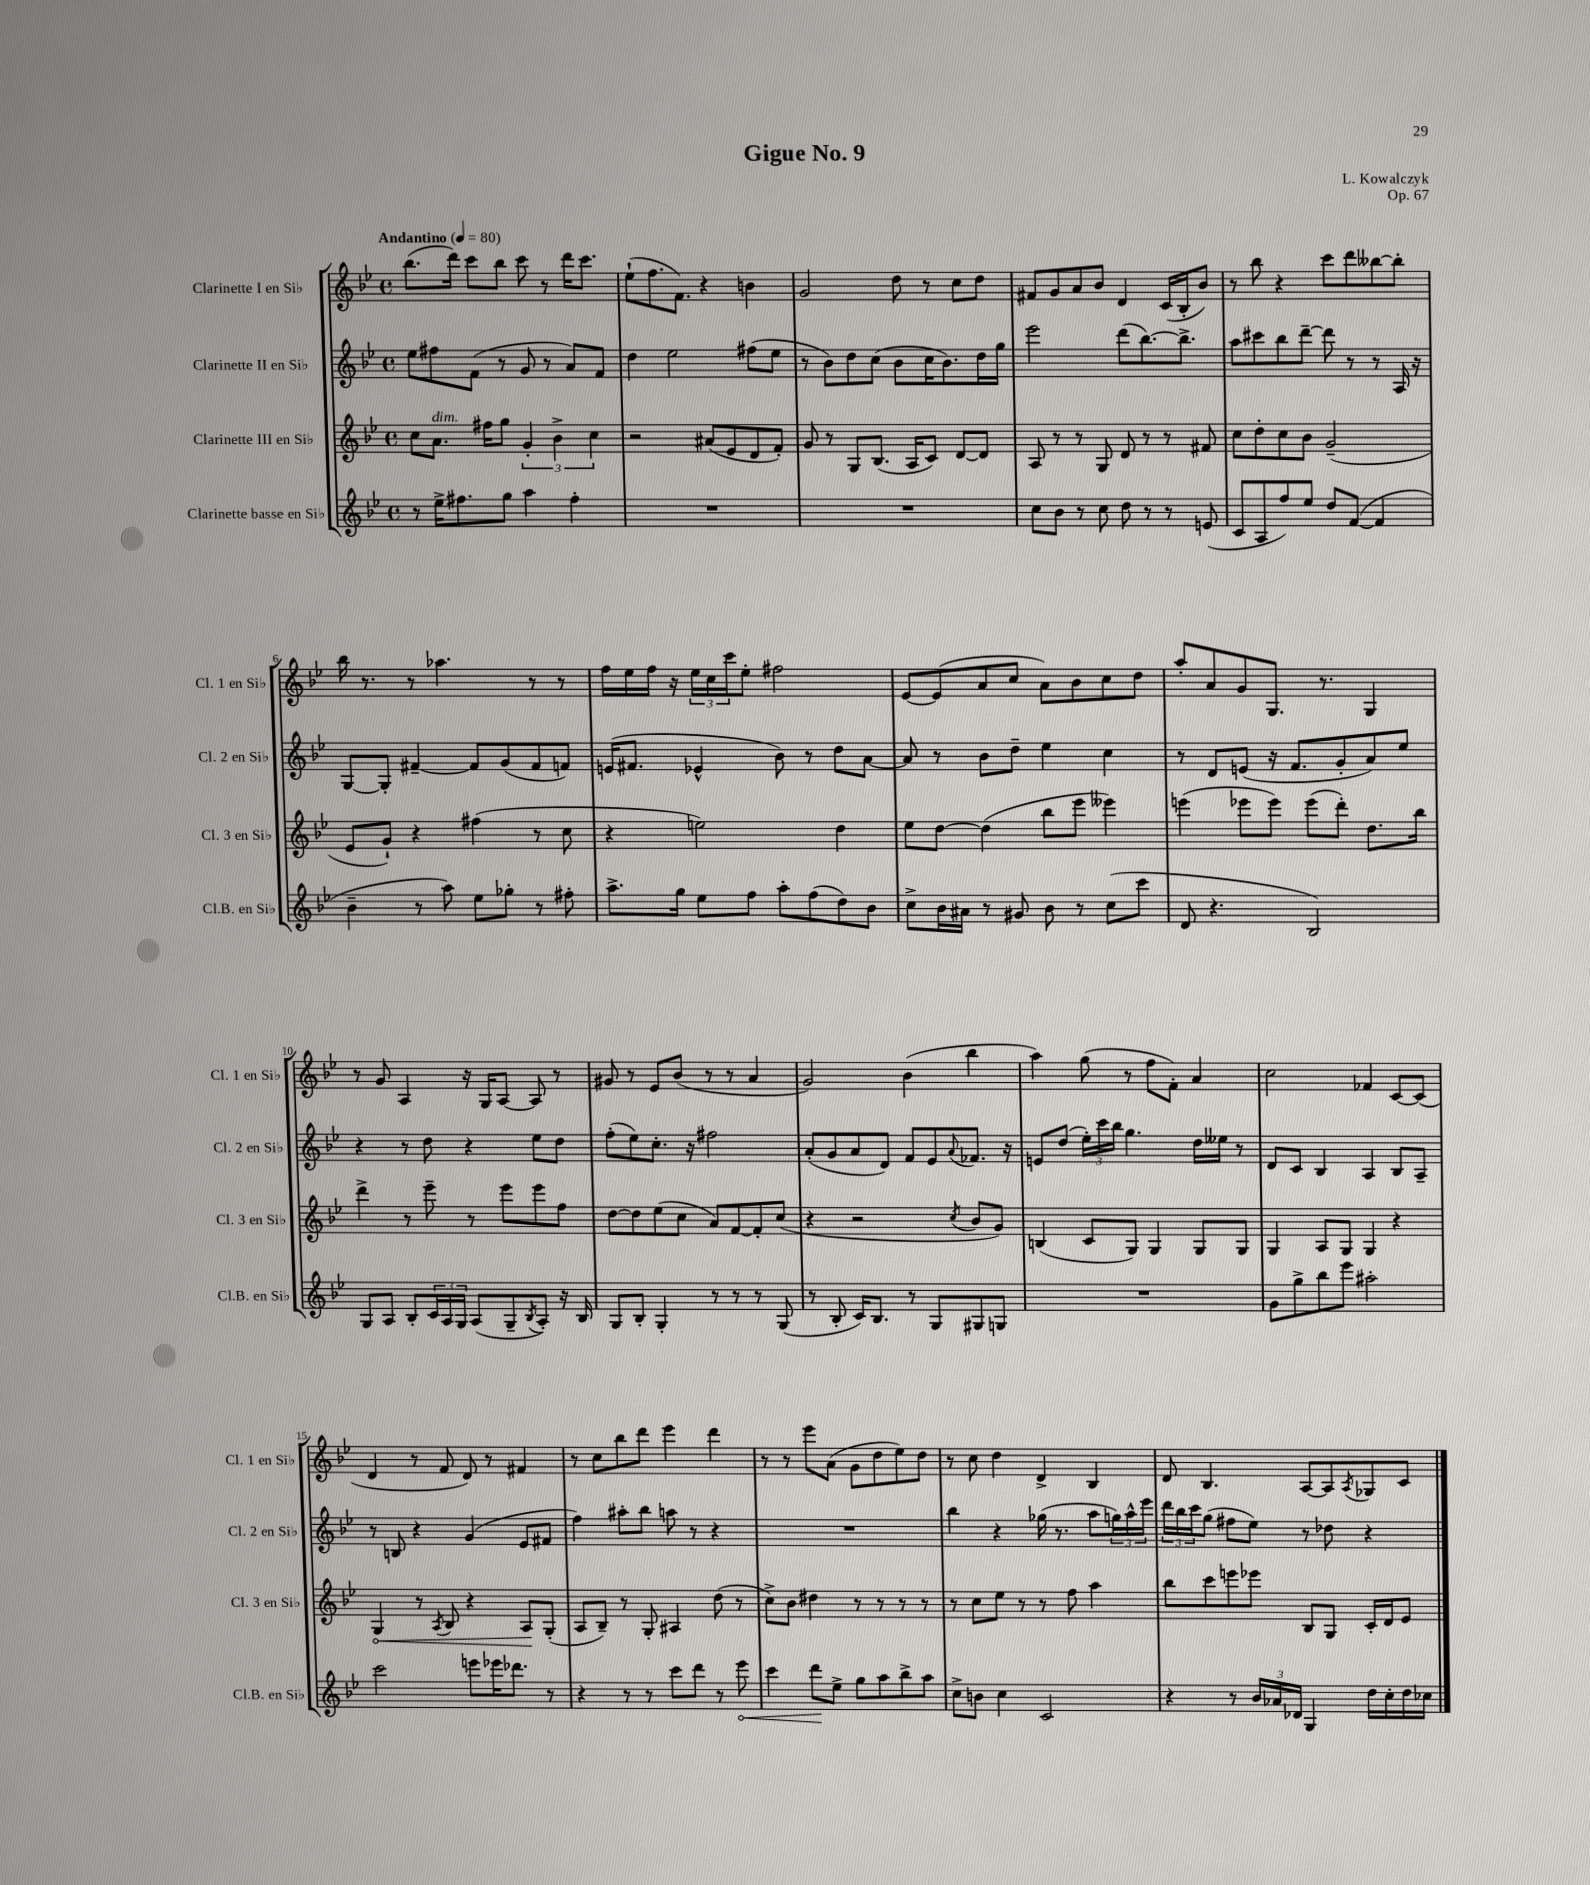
\header { title = "Gigue No. 9" composer = "L. Kowalczyk" opus = "Op. 67" }
<<
\new StaffGroup <<
\new Staff = "s0" \with { instrumentName = "Clarinette I en Sib" shortInstrumentName = "Cl. 1 en Sib" } {
    \clef treble \key bes \major \defaultTimeSignature \time 4/4 \tempo "Andantino" 4 = 80
    bes''8.( d'''16) c'''8 bes''8 c'''8 r8 d'''16 c'''8. |
    ees''8-!( f''8. f'8.) r4 b'4 |
    g'2 d''8 r8 c''8 d''8 |
    fis'8 g'8 a'8 bes'8 d'4 c'16( bes16-. bes'8) |
    r8 bes''8 r4 c'''8 d'''8 beses''8~ beses''8-. |
    bes''16 r8. r8 aes''4. r8 r8 |
    f''16 ees''16 f''16 r16 \tuplet 3/2 { ees''16 c''16 c'''16 } ees''8-. fis''2 |
    ees'8~ ees'8( a'8 c''8 a'8) bes'8 c''8 d''8 |
    a''8-. a'8 g'8 g8. r8. g4 |
    r8 g'8 a4 r16 g16 a8~ a8 r8 |
    gis'8 r8 ees'8 bes'8( r8 r8 a'4 |
    g'2) bes'4( bes''4 |
    a''4) g''8( r8 f''8 f'8-.) a'4 |
    c''2 fes'4 c'8~ c'8( |
    d'4 r8 f'8 d'8) r8 fis'4 |
    r8 c''8 bes''8 d'''8 ees'''4 d'''4 |
    r8 r8 ees'''8 a'8( g'8 d''8 ees''8) d''8 |
    r8 c''8 d''4 d'4-> bes4 |
    d'8 bes4. a8~ a8 \acciaccatura { a8 } ges8 c'8 \bar "|." |
}
\new Staff = "s1" \with { instrumentName = "Clarinette II en Sib" shortInstrumentName = "Cl. 2 en Sib" } {
    \clef treble \key bes \major \defaultTimeSignature \time 4/4
    ees''8 fis''8 f'8( r8 g'8 r8 a'8) f'8 |
    d''4 ees''2 fis''8( ees''8 |
    r8 bes'8) d''8 c''8( bes'8 c''16 bes'8.) d''16 g''16 |
    ees'''2 d'''8( bes''8.~) bes''8.-> |
    a''8 cis'''8 bes''8 d'''8~-- d'''8 r8 r8 a16 r16 |
    g8~ g8-. fis'4~-- fis'8 g'8( fis'8 f'8) |
    e'16( fis'8. ees'4-^ bes'8) r8 d''8 a'8~ |
    a'8 r8 bes'8 d''8-- ees''4 c''4 |
    r8 d'8 e'8( r16 f'8. g'8-. a'8) ees''8 |
    r4 r8 d''8 r4 ees''8 d''8 |
    f''8-.( ees''8) c''8.-. r16 fis''2 |
    a'8-.( g'8 a'8 d'8) f'8 ees'8 \appoggiatura { a'8 } fes'8. r16 |
    e'8 d''8( \tuplet 3/2 { ees''16-.) c'''16 bes''16 } g''4. d''16 eeses''16 r8 |
    d'8 c'8 bes4 a4 bes8 a8-- |
    r8 b8 r4 g'4( ees'8 fis'8 |
    f''4) ais''8-. bes''8 a''8 r8 r4 |
    R1 |
    bes''4 r4 ges''16( r8. a''8 \tuplet 3/2 { g''16) a''16-^ ees'''16 } |
    \tuplet 3/2 { d'''16 bes''16 c'''16 } g''8( fis''8 ees''8) r8 des''8 r4 \bar "|." |
}
\new Staff = "s2" \with { instrumentName = "Clarinette III en Sib" shortInstrumentName = "Cl. 3 en Sib" } {
    \clef treble \key bes \major \defaultTimeSignature \time 4/4
    c''8 a'8.^\markup { \italic "dim." } fis''16 g''8 \tuplet 3/2 { g'4-. bes'4-> c''4 } |
    r2 ais'8( ees'8 d'8 f'8-.) |
    g'8 r8 g8 bes8.( a16 c'8) d'8~ d'8 |
    a8 r8 r8 g8 d'8 r8 r8 fis'8 |
    c''8 d''8-. c''8 bes'8 g'2--( |
    ees'8 g'8-!) r4 fis''4( r8 c''8 |
    r4 e''2) d''4 |
    ees''8 d''8~ d''4( bes''8 ees'''8 eeses'''4) |
    e'''4( ees'''8 ees'''8) ees'''8( d'''8-.) d''8. bes''16 |
    d'''4-> r8 ees'''8-- r8 ees'''8 ees'''8 f''8 |
    d''8~ d''8 ees''8( c''8 a'8) f'8~ f'8-. c''8( |
    r4 r2 \acciaccatura { c''8 } bes'8 g'8) |
    b4( c'8 g8) g4 g8 g8 |
    g4 a8 g8 g4 r4 |
    \once \override Hairpin.circled-tip = ##t g4\< r8 \acciaccatura { a8 } bes8 r4 a8\! g8-.( |
    a8 bes8--) r8 g8-. ais4 d''8( r8 |
    c''8->) bes'8 dis''4 r8 r8 r8 r8 |
    r8 c''8 ees''8 r8 r8 f''8 a''4 |
    bes''8 c'''8 e'''8 ees'''8 bes8 g8 c'16-. d'16 ees'8 \bar "|." |
}
\new Staff = "s3" \with { instrumentName = "Clarinette basse en Sib" shortInstrumentName = "Cl.B. en Sib" } {
    \clef treble \key bes \major \defaultTimeSignature \time 4/4
    r8 ees''16-> fis''8. g''8 a''4 fis''4-. |
    R1 |
    R1 |
    c''8 bes'8 r8 c''8 d''8 r8 r8 e'8( |
    c'8 a8 f''8) ees''8 d''8 f'8~( f'4 |
    bes'4-- r8 a''8) ees''8 ges''8-. r8 fis''8-. |
    a''8.-> g''16 ees''8 f''8 a''8-. f''8( d''8) bes'8 |
    c''8-> bes'16 ais'16 r8 gis'8 bes'8 r8 c''8( c'''8 |
    d'8 r4. bes2) |
    g8 a8 bes8-. \tuplet 3/2 { c'16 a16 g16 } a8( g8-- \acciaccatura { bes8 } a8-.) r16 bes16 |
    g8 bes8-. g4-. r8 r8 r8 g8( |
    r8 bes8-. c'16) bes8. r8 g8 gis8 g8 |
    R1 |
    g'8 g''8-> bes''8 ees'''8 ais''2-. |
    c'''2 e'''8 ees'''16 des'''8. r8 |
    r4 r8 r8 c'''8 d'''8 r8 \once \override Hairpin.circled-tip = ##t ees'''8\< |
    c'''4 d'''8\! ees''8-> g''8 a''8 bes''8-> a''8 |
    c''8-> b'8 c''4 c'2 |
    r4 r8 \tuplet 3/2 { bes'16 aes'16 des'16 } g4 d''16 c''16-. d''16 ces''16 \bar "|." |
}
>>
>>
